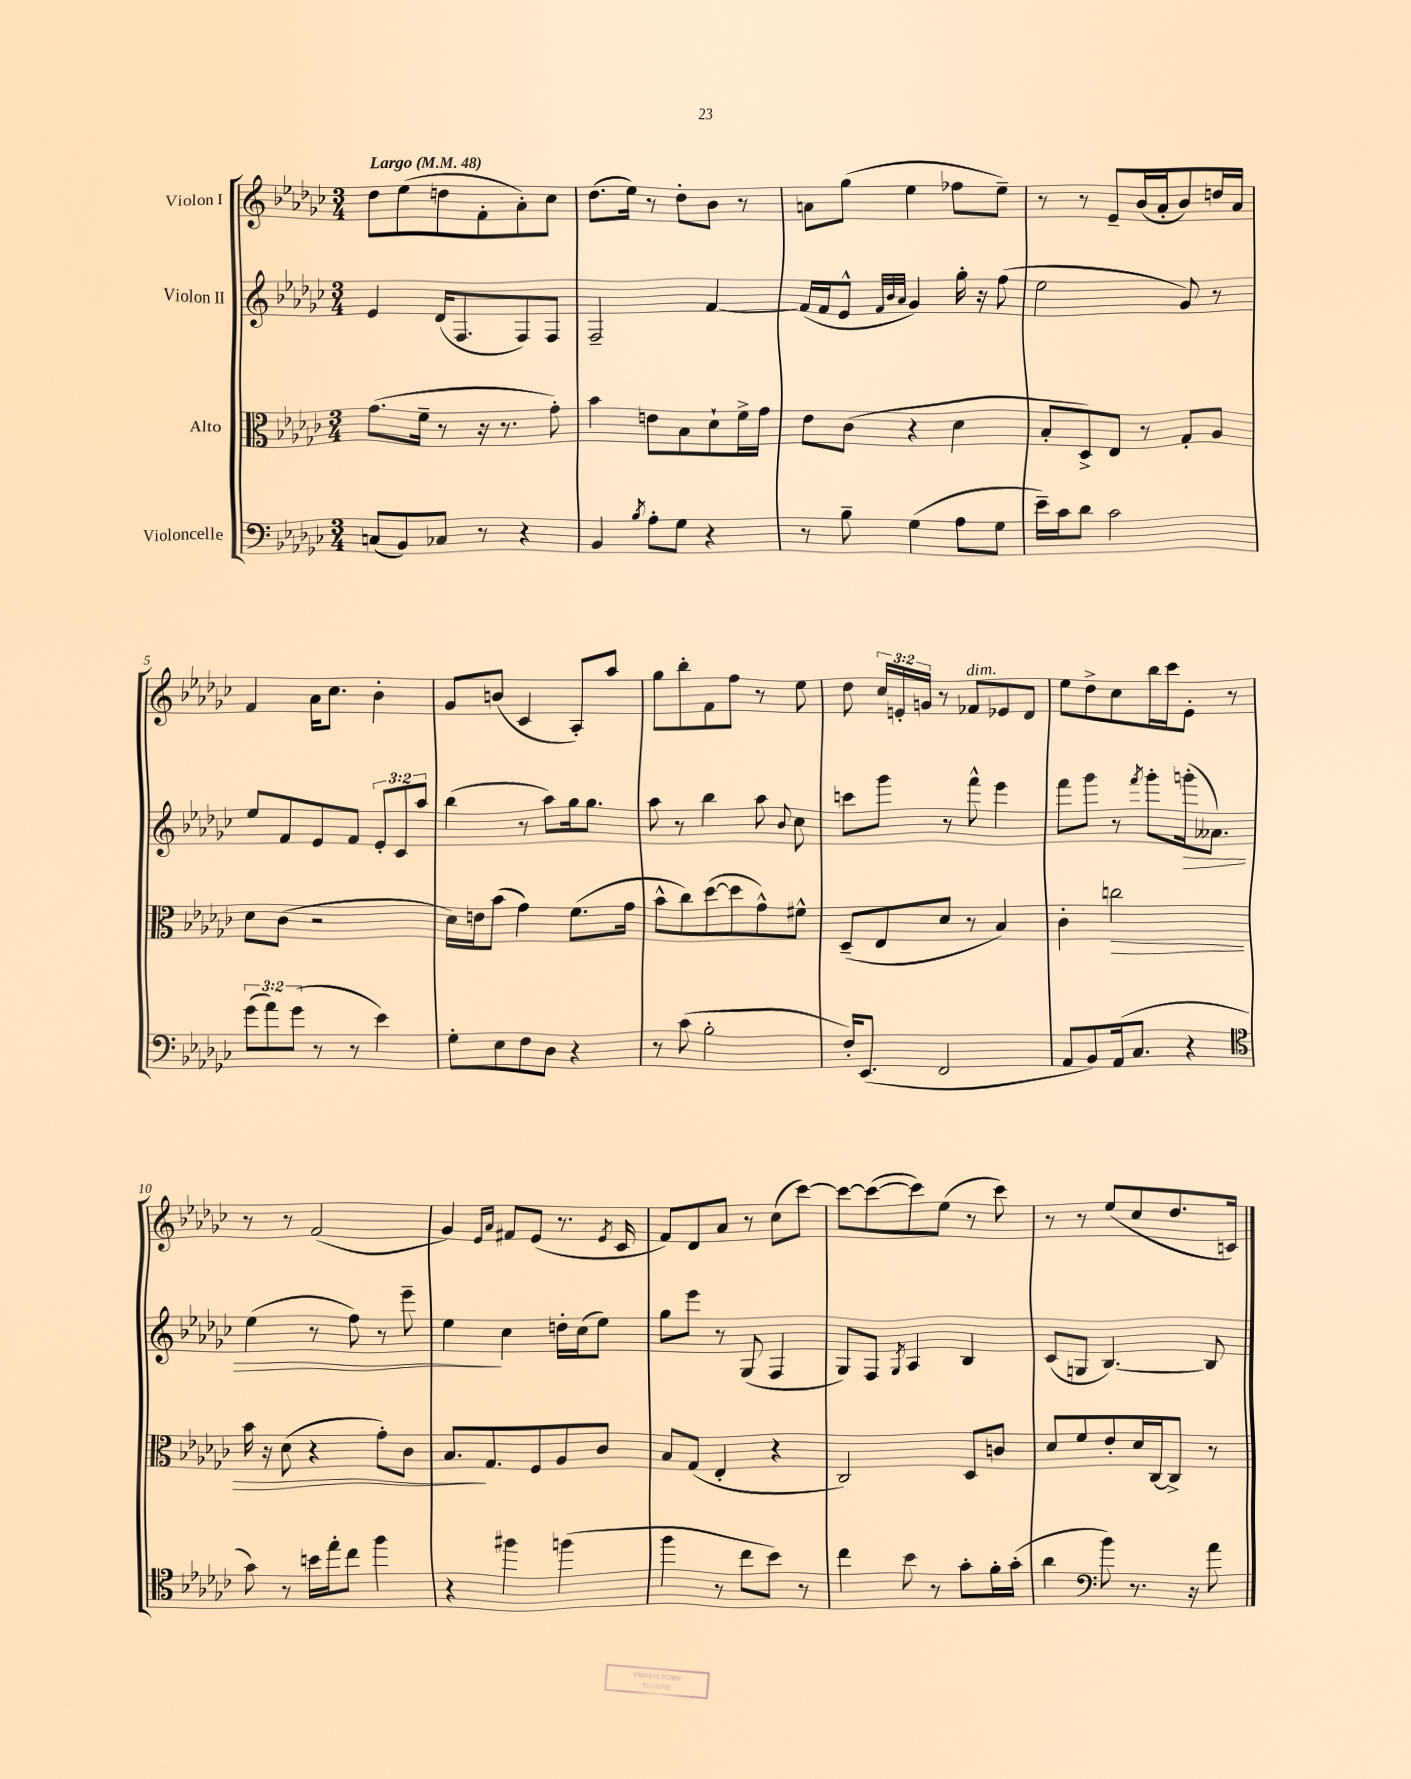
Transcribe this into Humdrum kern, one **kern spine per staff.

**kern	**kern	**dynam	**kern	**dynam	**kern
*part4	*part3	*part3	*part2	*part2	*part1
*staff4	*staff3	*staff3	*staff2	*staff2	*staff1
*I"Violoncelle	*I"Alto	*	*I"Violon II	*	*I"Violon I
*clefF4	*clefC3	*	*clefG2	*	*clefG2
*k[b-e-a-d-g-c-]	*k[b-e-a-d-g-c-]	*	*k[b-e-a-d-g-c-]	*	*k[b-e-a-d-g-c-]
*M3/4	*M3/4	*	*M3/4	*	*M3/4
*MM48	*MM48	*	*MM48	*	*MM48
=1	=1	=1	=1	=1	=1
!	!	!	!	!	!LO:TX:a:B:t=Largo
(8Cn/L	(8.g-\L	.	4e-/	.	8dd-\L
8BB-/)	.	.	.	.	(8ee-\
.	16f~\Jk	.	.	.	.
8C-X/J	8r	.	(16d-/KL	.	8ddn\
.	.	.	8.F/	.	.
8r	16r	.	.	.	8f'\
.	8.r	.	.	.	.
4r	.	.	8F/)	.	8a-'\)
.	8g-'\)	.	8F/J	.	8cc-\J
=2	=2	=2	=2	=2	=2
4BB-/	4b-\	.	2F~/	.	(8.dd-\L
.	.	.	.	.	16ee-\Jk)
8qB-/	.	.	.	.	.
8A-'\L	8en\L	.	.	.	8r
8G-\J	8B-\	.	.	.	8dd-'\L
4r	8d-`\	.	[4f/	.	8b-\J
.	16f^\L	.	.	.	8r
.	16g-\JJ	.	.	.	.
=3	=3	=3	=3	=3	=3
8r	8e-\L	.	(16f/LL]	.	8an\L
.	.	.	16f/J	.	.
8B-~\	(8c-\J	.	8e-^^/J	.	(8gg-\J
.	.	.	32qqf/LLL	.	.
.	.	.	32qqb-/	.	.
.	.	.	32qqa-/JJJ	.	.
(4G-\	4r	.	4g-/)	.	4ee-\
8A-\L	4d-\	.	16gg-'\	.	8ff-X\L
.	.	.	16r	.	.
8G-\J	.	.	(8ff\	.	8ee-~\J)
=4	=4	=4	=4	=4	=4
16e-~\LL)	8B-'/L	.	2ee-\	.	8r
16c-\J	.	.	.	.	.
8d-\J	8D-^/)	.	.	.	8r
2c-\	8E-/J	.	.	.	8e-~/L
.	8r	.	.	.	(16b-/L
.	.	.	.	.	16a-'/J
.	8G-'/L	.	8g-/)	.	8b-/)
.	8A-/J	.	8r	.	16ddn/L
.	.	.	.	.	16a-/JJ
!!LO:LB:g=z
=5	=5	=5	=5	=5	=5
(12g-\L	8d-\L	.	8ee-/L	.	4f/
12a-\)	.	.	.	.	.
.	(8c-\J	.	8f/	.	.
(12g-\J	.	.	.	.	.
8r	2r	.	8e-/	.	16a-\KL
.	.	.	.	.	8.cc-\J
8r	.	.	8f/J	.	.
4e-\)	.	.	12e-'/L	.	4b-'\
.	.	.	12c-/	.	.
.	.	.	12aa-/J	.	.
=6	=6	=6	=6	=6	=6
8G-'\L	16d-\LL)	.	(4bb-\	.	8g-/L
.	16en\J	.	.	.	.
8E-\	(8b-\J	.	.	.	(8bn/J
8F\	4g-\)	.	8r	.	4c-/
8D-\J	.	.	8aa-\L)	.	.
4r	(8.f\L	.	16gg-\k	.	8A-'/L)
.	.	.	8.gg-\J	.	.
.	.	.	.	.	8aa-/J
.	16g-\Jk	.	.	.	.
=7	=7	=7	=7	=7	=7
8r	8b-^^\L	.	8aa-\	.	8gg-\L
(8c-\	8cc-\)	.	8r	.	8bb-'\
2B-'\	([8dd-\	.	4bb-\	.	8f\
.	8dd-\]	.	.	.	8ff\J
.	8g-^^\)	.	8aa-\	.	8r
.	.	.	8qqb-/	.	.
.	8f#X^^\J	.	8cc-\	.	8ee-\
=8	=8	=8	=8	=8	=8
16F'/KL)	(8D-~/L	.	8cccn\L	.	8dd-\
(8.EE-/J	.	.	.	.	.
.	8E-/	.	8ggg-\J	.	24cc-/LL
.	.	.	.	.	24en'/
.	.	.	.	.	24gn/JJ
2FF/	8d-/J	.	8r	.	8r
!	!	!	!	!	!LO:TX:a:i:t=dim.
.	8r	.	8fff^^\	.	8f-X/L
.	4B-/)	.	4eee-\	.	8e-X/
.	.	.	.	.	8d-/J
=9	=9	=9	=9	=9	=9
8AA-/L	4c-'\	.	8fff\L	.	8ee-\L
8BB-/)	.	.	8ggg-\J	.	8dd-^\
!	!	!LO:HP:b	!	!	!
(16AA-/k	2ccn\	>	8r	.	8cc-\
8.C-/J	.	.	.	.	.
.	.	.	8qfff/	.	.
.	.	.	8ggg-'\L	.	16bb-\L
.	.	.	.	.	16ccc-\J
!	!	!	!	!LO:HP:b	!
4r	.	.	(16gggn'\k	>	8e-'\J
.	.	.	8.a--X\J)	.	.
.	.	.	.	.	8r
!!LO:LB:g=z
=10	=10	=10	=10	=10	=10
*clefC4	*	*	*	*	*
8g-\)	16b-\	.	(4ee-\	.	8r
.	16r	.	.	.	.
8r	(8d-\	.	.	.	8r
16bn\LL	4r	.	8r	.	(2f/
16ee-'\J	.	.	.	.	.
8cc-\J	.	.	8ff\)	.	.
4ff\	8g-'\L)	.	8r	.	.
.	8c-\J	.	8eee-~\	.	.
=11	=11	=11	=11	=11	=11
4r	8.B-/L	.	4ee-\	.	4g-/)
.	8.G-/	]	.	.	.
.	.	.	.	.	16qqe-/LL
.	.	.	.	.	16qqa-/JJ
4ff#X\	.	.	4cc-\	]	8f#X/L
.	8F/	.	.	.	(8e-/J
(4ffn\	8A-/	.	16ddn'\LL	.	8.r
.	.	.	(16cc-\J	.	.
.	8c-/J	.	8ee-\J)	.	.
.	.	.	.	.	8qe-/
.	.	.	.	.	16c-/
=12	=12	=12	=12	=12	=12
4ff\	8B-/L	.	8gg-\L	.	8f/L)
.	(8G-/J	.	8eee-\J	.	8d-/
8r	4E-'/	.	8r	.	8a-/J
8cc-\L	.	.	(8G-/	.	8r
8b-\J)	4r	.	4F/	.	(8cc-\L
8r	.	.	.	.	[8ccc-\J)
=13	=13	=13	=13	=13	=13
4cc-\	2C-/)	.	8G-/L)	.	8ccc-\L_
.	.	.	8F/J	.	(8ccc-\_
.	.	.	8qG-/	.	.
8b-\	.	.	4A-/	.	8ccc-\])
8r	.	.	.	.	(8ee-\J
8g-'\L	8D-/L	.	4B-/	.	8r
16f'\L	8cn/J	.	.	.	8ccc-\)
(16g-'\JJ	.	.	.	.	.
=14	=14	=14	=14	=14	=14
4a-\	8d-/L	.	(8c-/L	.	8r
.	8f/	.	8Gn/J	.	8r
*clefF4	*	*	*	*	*
8b-\)	8e-'/	.	[4.B-/)	.	(8ee-/L
8.r	16d-/L	.	.	.	8cc-/
.	[16C-/J	.	.	.	.
.	8C-^/J]	.	.	.	8.dd-/
16r	.	.	.	.	.
8a-\	8r	.	8B-/]	.	.
.	.	.	.	.	16cn/Jk)
==	==	==	==	==	==
*-	*-	*-	*-	*-	*-
